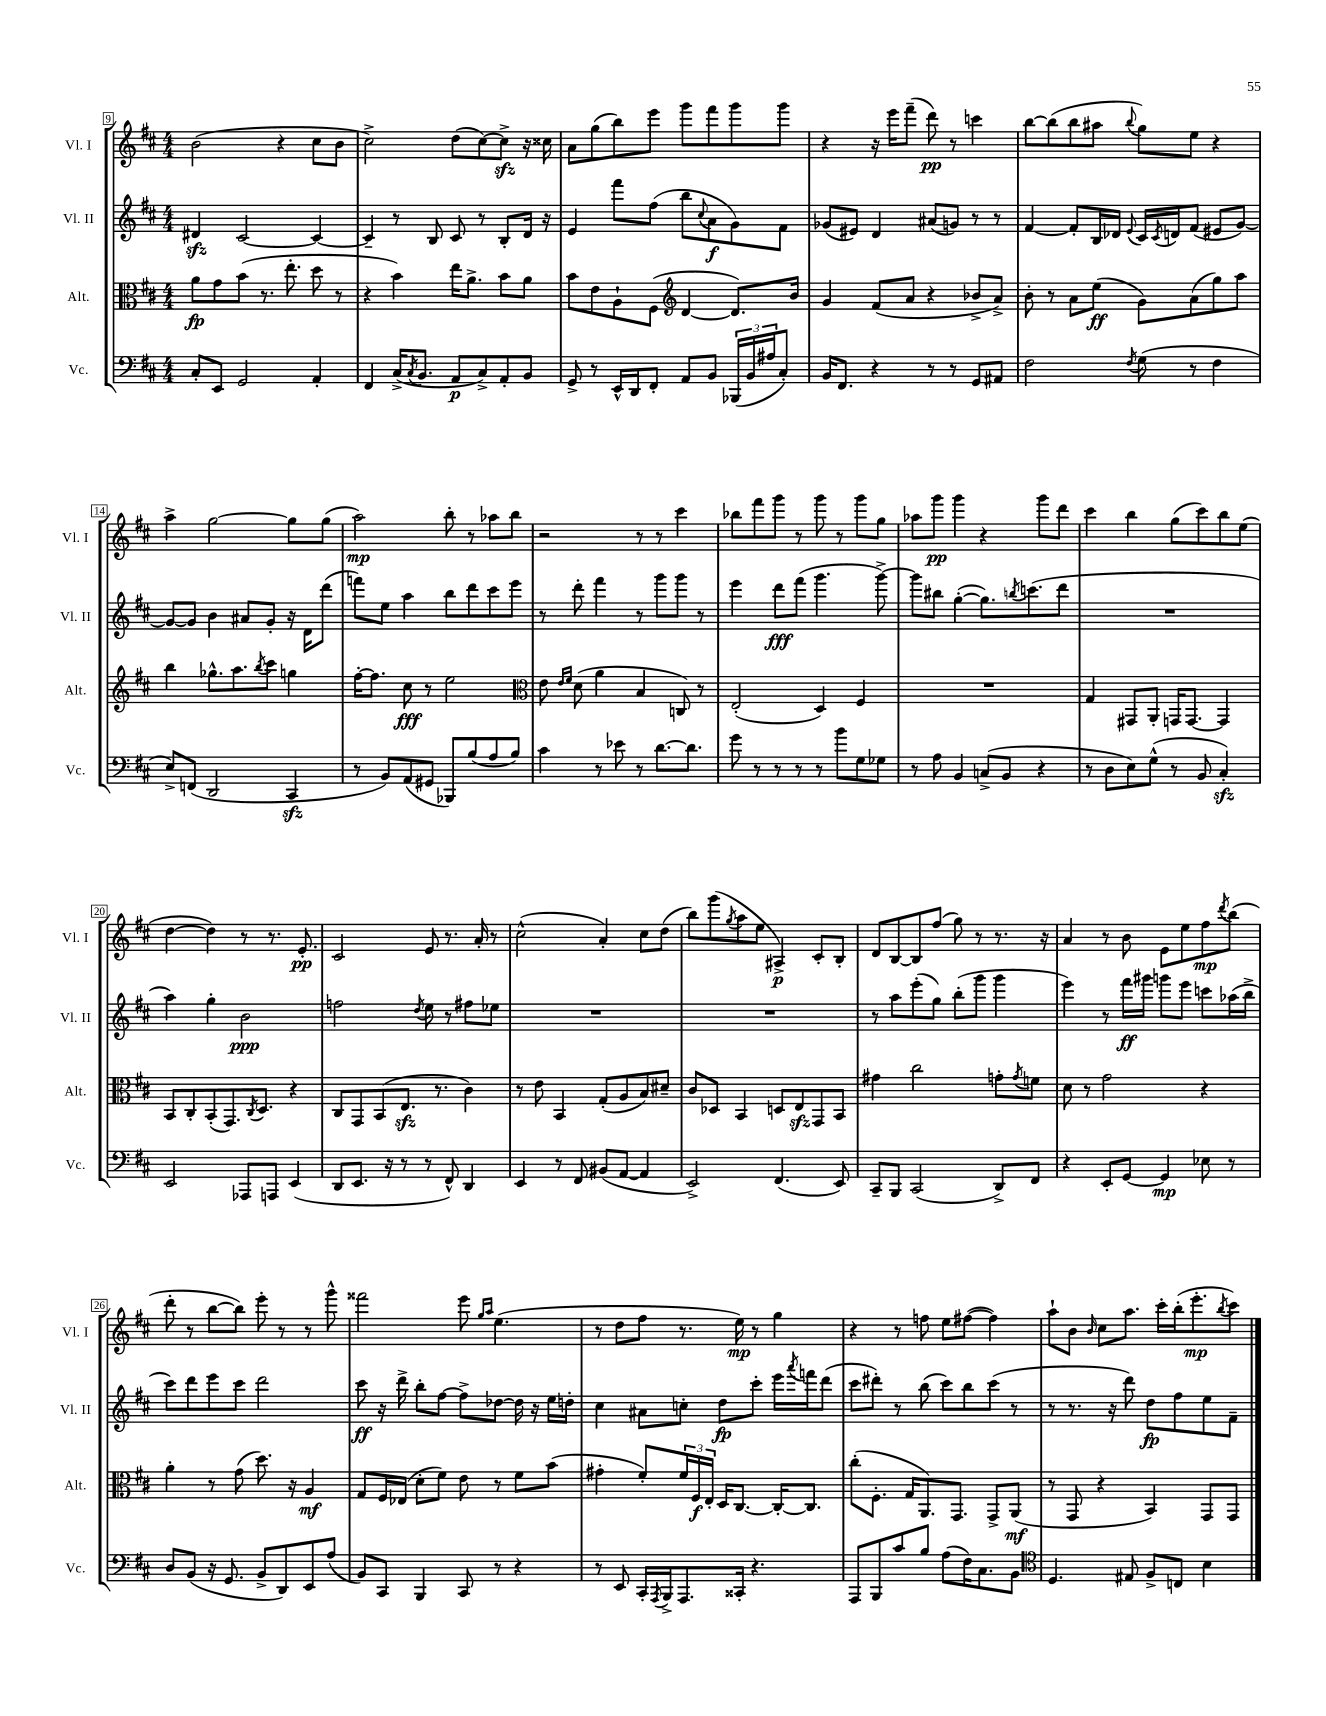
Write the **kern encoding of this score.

**kern	**dynam	**kern	**dynam	**kern	**dynam	**kern	**dynam
*part4	*part4	*part3	*part3	*part2	*part2	*part1	*part1
*staff4	*staff4	*staff3	*staff3	*staff2	*staff2	*staff1	*staff1
*I"Vc.	*	*I"Alt.	*	*I"Vl. II	*	*I"Vl. I	*
*I'Vc.	*	*I'Alt.	*	*I'Vl. II	*	*I'Vl. I	*
*clefF4	*	*clefC3	*	*clefG2	*	*clefG2	*
*k[f#c#]	*	*k[f#c#]	*	*k[f#c#]	*	*k[f#c#]	*
*M4/4	*	*M4/4	*	*M4/4	*	*M4/4	*
=9	=9	=9	=9	=9	=9	=9	=9
8C#'/L	.	8a\L	fp	4d#Xzz/	.	(2b\	.
8EE/J	.	8g\	.	.	.	.	.
2GG/	.	(8b\J	.	[2c#/	.	.	.
.	.	8.r	.	.	.	.	.
.	.	.	.	.	.	4r	.
.	.	8.ee'\	.	.	.	.	.
4AA'/	.	8dd\	.	4c#/_	.	8cc#\L	.
.	.	8r	.	.	.	8b\J	.
=10	=10	=10	=10	=10	=10	=10	=10
4FF#/	.	4r	.	4c#~/]	.	2cc#^\)	.
(16C#^/KL	.	4b\)	.	8r	.	.	.
8qC#/	.	.	.	.	.	.	.
8.BB/J	.	.	.	.	.	.	.
.	.	.	.	8B/	.	.	.
8AA/L	p	16ee\KL	.	8c#/	.	(8dd\L	.
.	.	8.a^\J	.	.	.	.	.
8C#^/)	.	.	.	8r	.	[8cc#\)	.
8AA'/	.	8b\L	.	8B'/L	.	8cc#zz^\J]	.
8BB/J	.	8a\J	.	16d/Jk	.	16r	.
.	.	.	.	16r	.	16cc##X\	.
=11	=11	=11	=11	=11	=11	=11	=11
8GG^/	.	8b\L	.	4e/	.	8a\L	.
8r	.	8e\	.	.	.	(8gg\	.
16EE^^/LL	.	8A`\	.	8fff#\L	.	8bb\)	.
16DD/J	.	.	.	.	.	.	.
8FF#'/J	.	(8F#\J	.	(8ff#\J	.	8eee\J	.
*	*	*clefG2	*	*	*	*	*
8AA/L	.	[4d/	.	8bb\L	.	8ggg\L	.
.	.	.	.	8qqcc#/	.	.	.
8BB/J	.	.	.	8a\	f	8fff#\	.
(24BBB-X/LL	.	8.d/L])	.	8g\)	.	8ggg\	.
24BB/	.	.	.	.	.	.	.
24A#X/J	.	.	.	.	.	.	.
8C#'/J)	.	.	.	8f#\J	.	8ggg\J	.
.	.	16b/Jk	.	.	.	.	.
=12	=12	=12	=12	=12	=12	=12	=12
16BB/KL	.	4g/	.	(8g-X/L	.	4r	.
8.FF#/J	.	.	.	.	.	.	.
.	.	.	.	8e#X/J)	.	.	.
4r	.	(8f#/L	.	4d/	.	16r	.
.	.	.	.	.	.	16eee\KL	.
.	.	8a/J	.	.	.	(8fff#~\J	.
8r	.	4r	.	(8a#X/L	.	8ddd\)	pp
8r	.	.	.	8gn/J)	.	8r	.
8GG/L	.	8b-X^/L	.	8r	.	4cccn\	.
8AA#X/J	.	8a^/J)	.	8r	.	.	.
=13	=13	=13	=13	=13	=13	=13	=13
2F#\	.	8b'\	.	[4f#/	.	[8bb\L	.
.	.	8r	.	.	.	(8bb\]	.
.	.	8a\L	.	8f#'/L]	.	8bb\	.
.	.	(8ee\J	ff	16B/L	.	8aa#X\J	.
.	.	.	.	16d-X/JJ	.	.	.
8qF#/	.	.	.	8qqe/	.	8qqbb/	.
(8G\	.	8g\L)	.	16c#/LL	.	8gg\L)	.
.	.	.	.	8qc#/	.	.	.
.	.	.	.	16dn/J	.	.	.
8r	.	(8a\	.	(8f#/J	.	8ee\J	.
4F#\	.	8gg\)	.	8e#X/L	.	4r	.
.	.	8aa\J	.	[8g/J)	.	.	.
!!LO:LB:g=z
=14	=14	=14	=14	=14	=14	=14	=14
8E^/L)	.	4bb\	.	8g/L_	.	4aa^\	.
(8FFn/J	.	.	.	8g/J]	.	.	.
2DD/	.	8.gg-X^^\L	.	4b\	.	[2gg\	.
.	.	8.aa\	.	.	.	.	.
.	.	.	.	8a#X/L	.	.	.
.	.	8qbb/	.	.	.	.	.
.	.	8ccc#\J	.	8g'/J	.	.	.
4CC#zz/	.	4ggn\	.	16r	.	8gg\L]	.
.	.	.	.	16d\KL	.	.	.
.	.	.	.	(8ddd\J	.	(8gg\J	.
=15	=15	=15	=15	=15	=15	=15	=15
8r	.	[16ff#'\KL	.	8fffn\L)	.	2aa\)	mp
.	.	8.ff#\J]	.	.	.	.	.
8BB/L)	.	.	.	8ee\J	.	.	.
(8AA/	.	8cc#\	fff	4aa\	.	.	.
8GG#X/J	.	8r	.	.	.	.	.
8BBB-X/L)	.	2ee\	.	8bb\L	.	8bb'\	.
(8B/	.	.	.	8ddd\	.	8r	.
8A/	.	.	.	8ccc#\	.	8aa-X\L	.
8B/J)	.	.	.	8eee\J	.	8bb\J	.
=16	=16	=16	=16	=16	=16	=16	=16
*	*	*clefC3	*	*	*	*	*
4c#\	.	8e\	.	8r	.	2r	.
.	.	16qqe/LL	.	.	.	.	.
.	.	16qqf#/JJ	.	.	.	.	.
.	.	(8d\	.	8ddd'\	.	.	.
8r	.	4a\	.	4fff#\	.	.	.
8e-X\	.	.	.	.	.	.	.
8r	.	4B/	.	8r	.	8r	.
[8.d\L	.	.	.	8ggg\L	.	8r	.
.	.	8Cn/)	.	8ggg\J	.	4ccc#\	.
8.d\J]	.	.	.	.	.	.	.
.	.	8r	.	8r	.	.	.
=17	=17	=17	=17	=17	=17	=17	=17
8g\	.	(2E'/	.	4eee\	.	8bb-X\L	.
8r	.	.	.	.	.	8fff#\	.
8r	.	.	.	8ddd\L	fff	8ggg\J	.
8r	.	.	.	(8fff#\J	.	8r	.
8r	.	4D/)	.	4.ggg\	.	8ggg\	.
8b\L	.	.	.	.	.	8r	.
8G\	.	4F#/	.	.	.	8ggg\L	.
8G-X\J	.	.	.	[8ggg^\)	.	8gg\J	.
=18	=18	=18	=18	=18	=18	=18	=18
8r	.	1r	.	8ggg\L]	.	8aa-X\L	.
8A\	.	.	.	8bb#X\J	.	8ggg\J	pp
4BB/	.	.	.	([4gg'\	.	4ggg\	.
(8Cn^/L	.	.	.	8.gg\L])	.	4r	.
8BB/J	.	.	.	.	.	.	.
.	.	.	.	8qbbn/	.	.	.
.	.	.	.	(8.cccn\	.	.	.
4r	.	.	.	.	.	8ggg\L	.
.	.	.	.	8ddd\J	.	8ddd\J	.
=19	=19	=19	=19	=19	=19	=19	=19
8r	.	4G/	.	1r	.	4ccc#\	.
8D\L	.	.	.	.	.	.	.
8E\)	.	8GG#X/L	.	.	.	4bb\	.
(8G^^\J	.	8AA'/J	.	.	.	.	.
8r	.	16GGn/KL	.	.	.	(8gg\L	.
.	.	[8.GG/J	.	.	.	.	.
8BB/	.	.	.	.	.	8ccc#\)	.
4C#zz'/)	.	4GG/]	.	.	.	8bb\	.
.	.	.	.	.	.	(8ee\J	.
!!LO:LB:g=z
=20	=20	=20	=20	=20	=20	=20	=20
2EE/	.	8BB/L	.	4aa\)	.	[4dd\	.
.	.	8C#'/	.	.	.	.	.
.	.	(8BB'/	.	4gg'\	.	4dd\])	.
.	.	8.GG/)	.	.	.	.	.
8AAA-X/L	.	.	.	2b\	ppp	8r	.
.	.	8qC#/	.	.	.	.	.
.	.	8.D/J	.	.	.	.	.
8AAAn/J	.	.	.	.	.	8.r	.
(4EE/	.	4r	.	.	.	.	.
.	.	.	.	.	.	8.e'/	pp
=21	=21	=21	=21	=21	=21	=21	=21
8DD/L	.	8C#/L	.	2ffn\	.	2c#/	.
8.EE/J	.	8GG/	.	.	.	.	.
.	.	(8BB/	.	.	.	.	.
16r	.	.	.	.	.	.	.
8r	.	8.Ezz/J	.	.	.	.	.
.	.	.	.	8qdd/	.	.	.
8r	.	.	.	8ee\	.	8e/	.
.	.	8.r	.	.	.	.	.
8FF#^^/)	.	.	.	8r	.	8.r	.
4DD/	.	4c#\)	.	8ff#X\L	.	.	.
.	.	.	.	.	.	16a'/	.
.	.	.	.	8ee-X\J	.	8r	.
=22	=22	=22	=22	=22	=22	=22	=22
4EE/	.	8r	.	1r	.	(2cc#^^\	.
.	.	8e\	.	.	.	.	.
8r	.	4BB/	.	.	.	.	.
8FF#/	.	.	.	.	.	.	.
(8BB#X/L	.	(8G'/L	.	.	.	4a'/)	.
[8AA/J	.	8A/	.	.	.	.	.
4AA/]	.	8B/)	.	.	.	8cc#\L	.
.	.	8d#X~/J	.	.	.	(8dd\J	.
=23	=23	=23	=23	=23	=23	=23	=23
2EE^/)	.	8c#/L	.	1r	.	8bb\L)	.
.	.	8D-X/J	.	.	.	(8ggg\	.
.	.	.	.	.	.	8qgg/	.
.	.	4BB/	.	.	.	8aa\	.
.	.	.	.	.	.	8ee\J	.
(4.FF#/	.	8Dn/L	.	.	.	4A#X^/)	p
.	.	8Ezz/	.	.	.	.	.
.	.	8GG/	.	.	.	8c#'/L	.
8EE/)	.	8BB/J	.	.	.	8B'/J	.
=24	=24	=24	=24	=24	=24	=24	=24
8CC#~/L	.	4g#X\	.	8r	.	8d/L	.
8BBB/J	.	.	.	8aa\L	.	[8B/	.
(2CC#/	.	2cc#\	.	(8eee'\	.	8B/]	.
.	.	.	.	8gg\J)	.	(8ff#/J	.
.	.	.	.	(8bb'\L	.	8gg\)	.
.	.	.	.	8ggg\J	.	8r	.
8DD^/L)	.	8gn'\L	.	4ggg\	.	8.r	.
.	.	8qg/	.	.	.	.	.
8FF#/J	.	8fn\J	.	.	.	.	.
.	.	.	.	.	.	16r	.
=25	=25	=25	=25	=25	=25	=25	=25
4r	.	8d\	.	4eee\)	.	4a/	.
.	.	8r	.	.	.	.	.
8EE'/L	.	2g\	.	8r	.	8r	.
[8GG/J	.	.	.	16fff#\LL	ff	8b\	.
.	.	.	.	16ggg#X\JJ	.	.	.
4GG/]	mp	.	.	8gggn\L	.	8e\L	.
.	.	.	.	8eee\J	.	8ee\	.
8E-X\	.	4r	.	8cccn\L	.	8ff#\	mp
.	.	.	.	.	.	8qddd/	.
8r	.	.	.	(16aa-X\L	.	(8bb\J	.
.	.	.	.	16bb^\JJ	.	.	.
!!LO:LB:g=z
=26	=26	=26	=26	=26	=26	=26	=26
8D/L	.	4a'\	.	8ccc#\L)	.	8ddd'\	.
(8BB/J	.	.	.	8ddd\	.	8r	.
16r	.	8r	.	8eee\	.	[8bb\L	.
8.GG/	.	.	.	.	.	.	.
.	.	(8g\	.	8ccc#\J	.	8bb\J])	.
8BB^/L	.	8.dd\)	.	2ddd\	.	8eee'\	.
8DD/)	.	.	.	.	.	8r	.
.	.	16r	.	.	.	.	.
8EE/	.	4A/	mf	.	.	8r	.
(8A/J	.	.	.	.	.	8ggg^^\	.
=27	=27	=27	=27	=27	=27	=27	=27
8BB/L)	.	8G/L	.	8ccc#\	ff	2fff##X\	.
8CC#/J	.	16F#/L	.	16r	.	.	.
.	.	(16E-X/JJ	.	16ddd^\	.	.	.
4BBB/	.	8d'\L	.	8bb'\L	.	.	.
.	.	8f#\J)	.	[8ff#\J	.	.	.
8CC#/	.	8e\	.	8ff#^\L]	.	8eee\	.
.	.	.	.	.	.	16qqgg/LL	.
.	.	.	.	.	.	16qqaa/JJ	.
8r	.	8r	.	[8dd-X\J	.	(4.ee\	.
4r	.	8f#\L	.	16dd-\]	.	.	.
.	.	.	.	16r	.	.	.
.	.	(8b\J	.	16ee\LL	.	.	.
.	.	.	.	16ddn'\JJ	.	.	.
=28	=28	=28	=28	=28	=28	=28	=28
8r	.	4g#X'\	.	4cc#\	.	8r	.
8EE/	.	.	.	.	.	8dd\L	.
16CC#'/LL	.	8f#'/L)	.	8a#X\L	.	8ff#\J	.
8qAAA/	.	.	.	.	.	.	.
16BBB^/J	.	.	.	.	.	.	.
8.AAA/	.	24f#/L	.	8ccn'\J	.	8.r	.
.	.	24F#/	f	.	.	.	.
.	.	24E'/JJ	.	.	.	.	.
.	.	16D/KL	.	8dd\L	fp	.	.
16CC##X'/Jk	.	[8.C#/J	.	.	.	16ee\)	mp
4.r	.	.	.	8ccc#'\J	.	8r	.
.	.	16C#'/KL_	.	16eee\LL	.	4gg\	.
.	.	.	.	8qaaa/	.	.	.
.	.	8.C#/J]	.	16fffn\J	.	.	.
.	.	.	.	(8ddd\J	.	.	.
=29	=29	=29	=29	=29	=29	=29	=29
8AAA/L	.	(8cc#'\L	.	8ccc#\L	.	4r	.
8BBB/	.	8.F#'\J	.	8ddd#X'\J)	.	.	.
8c#/	.	.	.	8r	.	8r	.
.	.	16G/KL	.	.	.	.	.
8B/J	.	8.AA/)	.	(8bb\	.	8ffn\	.
(8A\L	.	.	.	8ccc#\L)	.	8ee\L	.
.	.	8.GG/J	.	.	.	.	.
16F#\K)	.	.	.	8bb\	.	([8ff#X\J	.
8.C#\	.	.	.	.	.	.	.
.	.	8GG^/L	.	(8ccc#\J	.	4ff#\])	.
8BB\J	.	(8AA/J	mf	8r	.	.	.
=30	=30	=30	=30	=30	=30	=30	=30
*clefC4	*	*	*	*	*	*	*
4.D/	.	8r	.	8r	.	8aa`\L	.
.	.	8GG/	.	8.r	.	8b\J	.
.	.	.	.	.	.	16qqb/	.
.	.	4r	.	.	.	8cc#\L	.
.	.	.	.	16r	.	.	.
8E#X/	.	.	.	8ddd\)	.	8.aa\J	.
8F#^/L	.	4BB/)	.	8dd\L	fp	.	.
.	.	.	.	.	.	16ccc#'\LL	.
8Cn/J	.	.	.	8ff#\	.	(16bb'\J	.
.	.	.	.	.	.	8.eee'\	mp
4B\	.	8GG/L	.	8ee\	.	.	.
.	.	.	.	.	.	8qbb/	.
.	.	8GG/J	.	8f#~\J	.	8ccc#\J)	.
==	==	==	==	==	==	==	==
*-	*-	*-	*-	*-	*-	*-	*-
